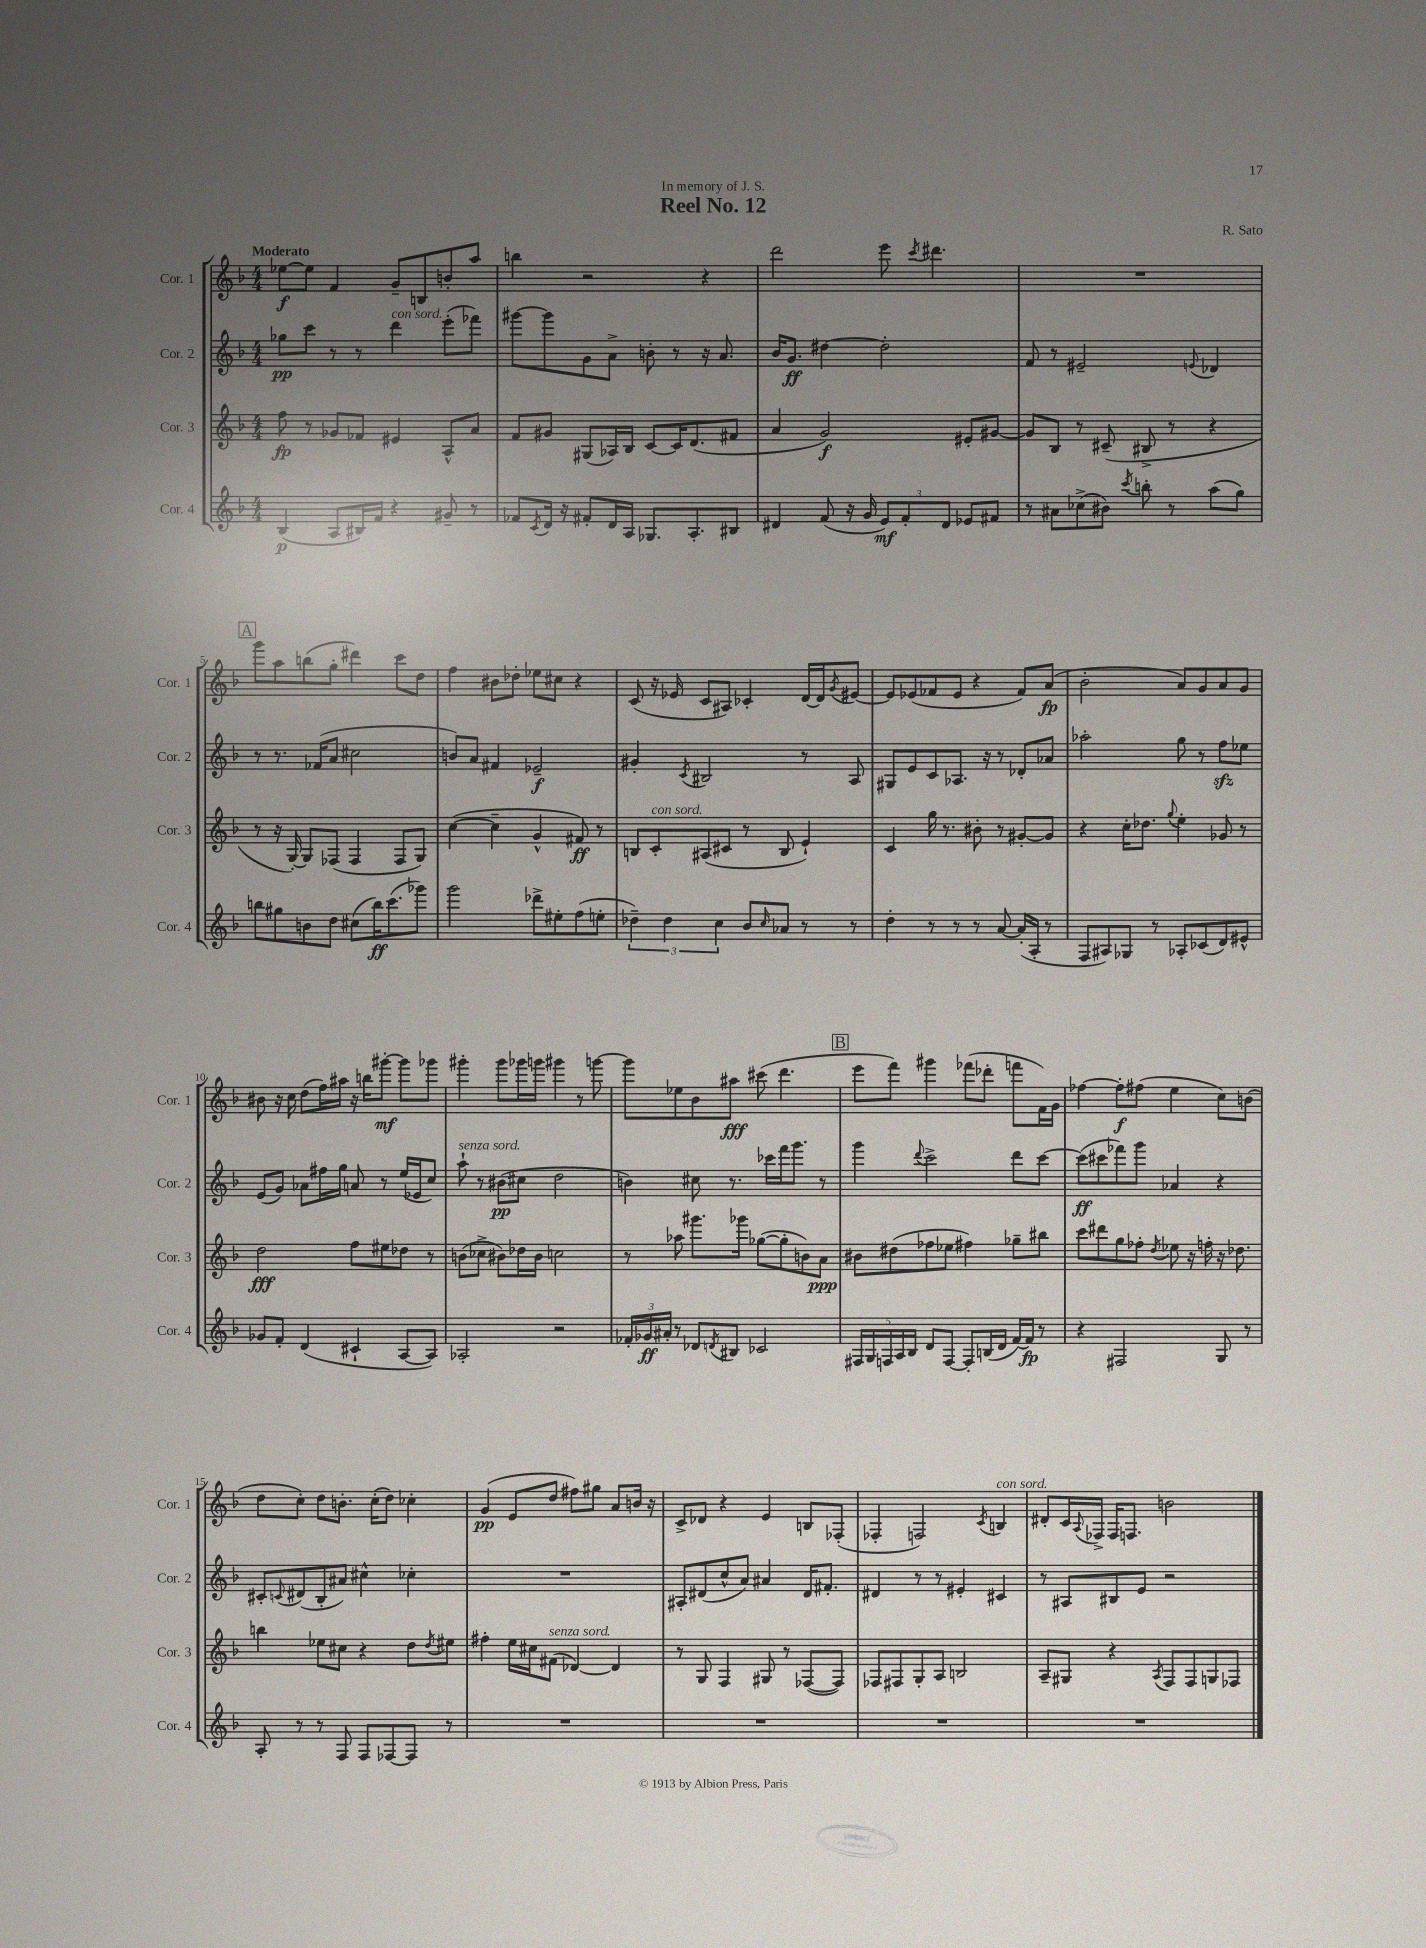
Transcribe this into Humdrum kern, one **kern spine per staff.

**kern	**kern	**kern	**kern
*staff4	*staff3	*staff2	*staff1
*clefG2	*clefG2	*clefG2	*clefG2
*k[b-]	*k[b-]	*k[b-]	*k[b-]
*M4/4	*M4/4	*M4/4	*M4/4
(4B-	8ff	8gg-	[8ee-
.	8r	8ccc	8ee-]
8A	8g-	8r	4f
16B#)	8f-	8r	.
16f	.	.	.
4r	4e#	4ddd	8g~
.	.	.	8B
8g#~	8A^^	(8eee'	8b'
8r	8a	8fff-)	8aa
=	=	=	=
8f-	8f	[8ggg#	4bb
8qc	.	.	.
16d	8g#	8ggg#]	.
16r	.	.	.
8f#'	(8G#	8g	2r
16d	16A-)	8a^	.
16A	16B-	.	.
8.G-	[8c	8b'	.
.	16c]	8r	.
8.A'	(8.d	.	.
.	.	16r	4r
.	.	8.a	.
8B#	8f#	.	.
=	=	=	=
4d#	4a	16b-	2ddd
.	.	8.g	.
(8f	2g)	[4dd#	.
16r	.	.	.
16g	.	.	.
12e)	.	2dd#']	8eee
12f'	.	.	.
.	.	.	8qccc
.	.	.	4.ddd#
12d#	.	.	.
8e-	8e#'	.	.
8f#	[8g#	.	.
=	=	=	=
8r	8g#]	8f	1r
8a#	8B-	8r	.
(8cc-^	8r	2e#~	.
8b#)	(8c#~	.	.
8qccc	.	.	.
8bb'	8B#^	.	.
8r	8r	.	.
.	.	8qqe	.
(8aa	4r	4d-	.
8gg)	.	.	.
=	=	=	=
8bb	8r	8r	8ggg
8gg#	16r	8.r	8aa
.	[16G')	.	.
8b	8G]	.	(8bb
.	.	(16f-	.
8dd	(8F-	8a	8gg'
(8cc#	4F-	2cc#	4ddd#)
16bb)	.	.	.
(8.ccc	.	.	.
.	8F-	.	8ccc
8ggg-)	8G)	.	8dd
=	=	=	=
2ggg	([4cc	8b)	4ff
.	.	8a	.
.	4cc~]	4f#	8b#
.	.	.	8dd-'
8ddd-^	4g^^	2e-~	8ee-
8ee#'	.	.	8cc#
(8ff	8f#)	.	4r
8ee'	8r	.	.
=	=	=	=
6dd-~)	8B	4g#'	(8c
.	8c'	.	16r
6dd-	.	.	.
.	.	.	16e-
.	.	8qc	.
.	(8A#	2B#	8c
6cc	.	.	.
.	8c#	.	8A#)
8b-	8r	.	4c-'
16qqcc	.	.	.
8a-	8B	.	.
8r	4e`)	8r	[16d
.	.	.	16d]
.	.	.	8qg
8r	.	8A	[8e#
=	=	=	=
4dd'	4c	8G#	8e#]
.	.	8e	(8e-
8r	16gg	8c	8f-
.	8.r	.	.
8r	.	8.A-	8e-
8r	8b#'	.	4r
.	.	16r	.
[8a	8r	8r	.
(16a']	[8g#'	8d-'	8f-)
16A'	.	.	.
8r	8g#]	8a-	(8a
=	=	=	=
8F	4r	2aa-'	2b-'
8A#)	.	.	.
8G-	16cc'	.	.
.	8.dd-	.	.
8r	.	.	.
.	8qqgg	.	.
8A-'	4ee'	8gg	8a)
(8c-	.	8r	8g
8d)	8g-	8ff	8a
8e#^^	8r	8ee-	8g
=	=	=	=
8g-	2dd	(8e	8b#
8f'	.	8g)	16r
.	.	.	16cc
(4d	.	8a-	(8dd
.	.	16ff#	16ff)
.	.	16gg	16aa#
4c#`	8ff	8a	16r
.	.	.	16bb
.	8ee#	8r	[8ggg#'
[8A	8dd-	(16ee	8ggg#]
.	.	16e-	.
8A])	8r	8cc)	8ggg-
=	=	=	=
2A-'	(8b	8aa`	4ggg#'
.	8cc-^	8r	.
.	8b#)	(8b#	8ggg#
.	16dd-	8cc#	16ggg-
.	16b#	.	16ggg
2r	2cc	2dd	4ggg#
.	.	.	8r
.	.	.	[8ggg
=	=	=	=
24f-'	8r	4b)	8ggg]
24g-	.	.	.
24a#'	.	.	.
8r	8aa-	.	8ee-
8d-	8.ggg#	8cc#	8b-
8qd	.	.	.
8B#	.	8.r	8aa#
.	16ggg-	.	.
2c-	([8gg-	.	(8ccc#
.	.	16ccc-	.
.	8gg-']	16fff	4.ddd
.	.	8.ggg	.
.	8b)	.	.
.	8a	8r	.
=	=	=	=
20F#	8b#	4ggg	8eee
20G	.	.	.
20F	.	.	.
.	(8dd#	.	8fff)
20A	.	.	.
20B-	.	.	.
.	.	8qqddd	.
8d	8ff-	2ccc^	4ggg#
[8F	8ee-	.	.
8F']	4ff#)	.	(8fff-
(16B	.	.	8ddd-'
16d	.	.	.
[16f)	8gg-~	8ddd	8fff
16f]	.	.	.
8r	8bb#	[8ccc	16f)
.	.	.	16g
=	=	=	=
4r	8ccc	(8ccc]	[4ff-
.	8ddd#	8ccc#	.
2F#	8gg	8fff-)	8ff-']
.	8ff-'	8ggg	(8ff#
.	8qdd	.	.
.	8ee-	4a-	4ee
.	16r	.	.
.	16ff'	.	.
8G	16r	4r	8cc)
.	8.dd-	.	.
8r	.	.	(8b
=	=	=	=
8A'	4bb	8c#'	8dd
.	.	8qqc	.
8r	.	(8d#	8cc')
8r	8ee-	8B-'	8dd
8F	8cc#	8a#)	8.b'
8F	4r	4cc#^^	.
.	.	.	(16cc'
[8F-	.	.	8dd)
8F-]	8dd	4cc-'	4cc-'
.	8qdd	.	.
8r	8ee#	.	.
=	=	=	=
1r	4ff#'	1r	(4g
.	16ee	.	8e
.	16cc#	.	.
.	(8f#	.	8dd
.	[4d-)	.	8ff#)
.	.	.	8gg#
.	4d-]	.	8a
.	.	.	16b
.	.	.	16r
=	=	=	=
1r	8r	8A#'	8c^
.	8G	(8d#	8d-
.	4F	8cc^^	4r
.	.	8a)	.
.	8G#	4a#	4e
.	8r	.	.
.	([8F-	16d#	8B
.	.	8.f#'	.
.	8F-])	.	(8F-'
=	=	=	=
1r	8F-	4d#	4F-'
.	8F#	.	.
.	8G'	8r	2F)
.	8A	8r	.
.	2B	4e#'	.
.	.	.	8qc
.	.	4c#	4B
=	=	=	=
1r	8A~	8r	8d#'
.	8G#	8A#	16c
.	.	.	8qqA
.	.	.	16F-^
.	4r	8B#	16F-
.	.	.	8.F
.	.	8e	.
.	8qA	.	.
.	8F	2r	2b
.	8F	.	.
.	8G	.	.
.	8F-	.	.
==	==	==	==
*-	*-	*-	*-
